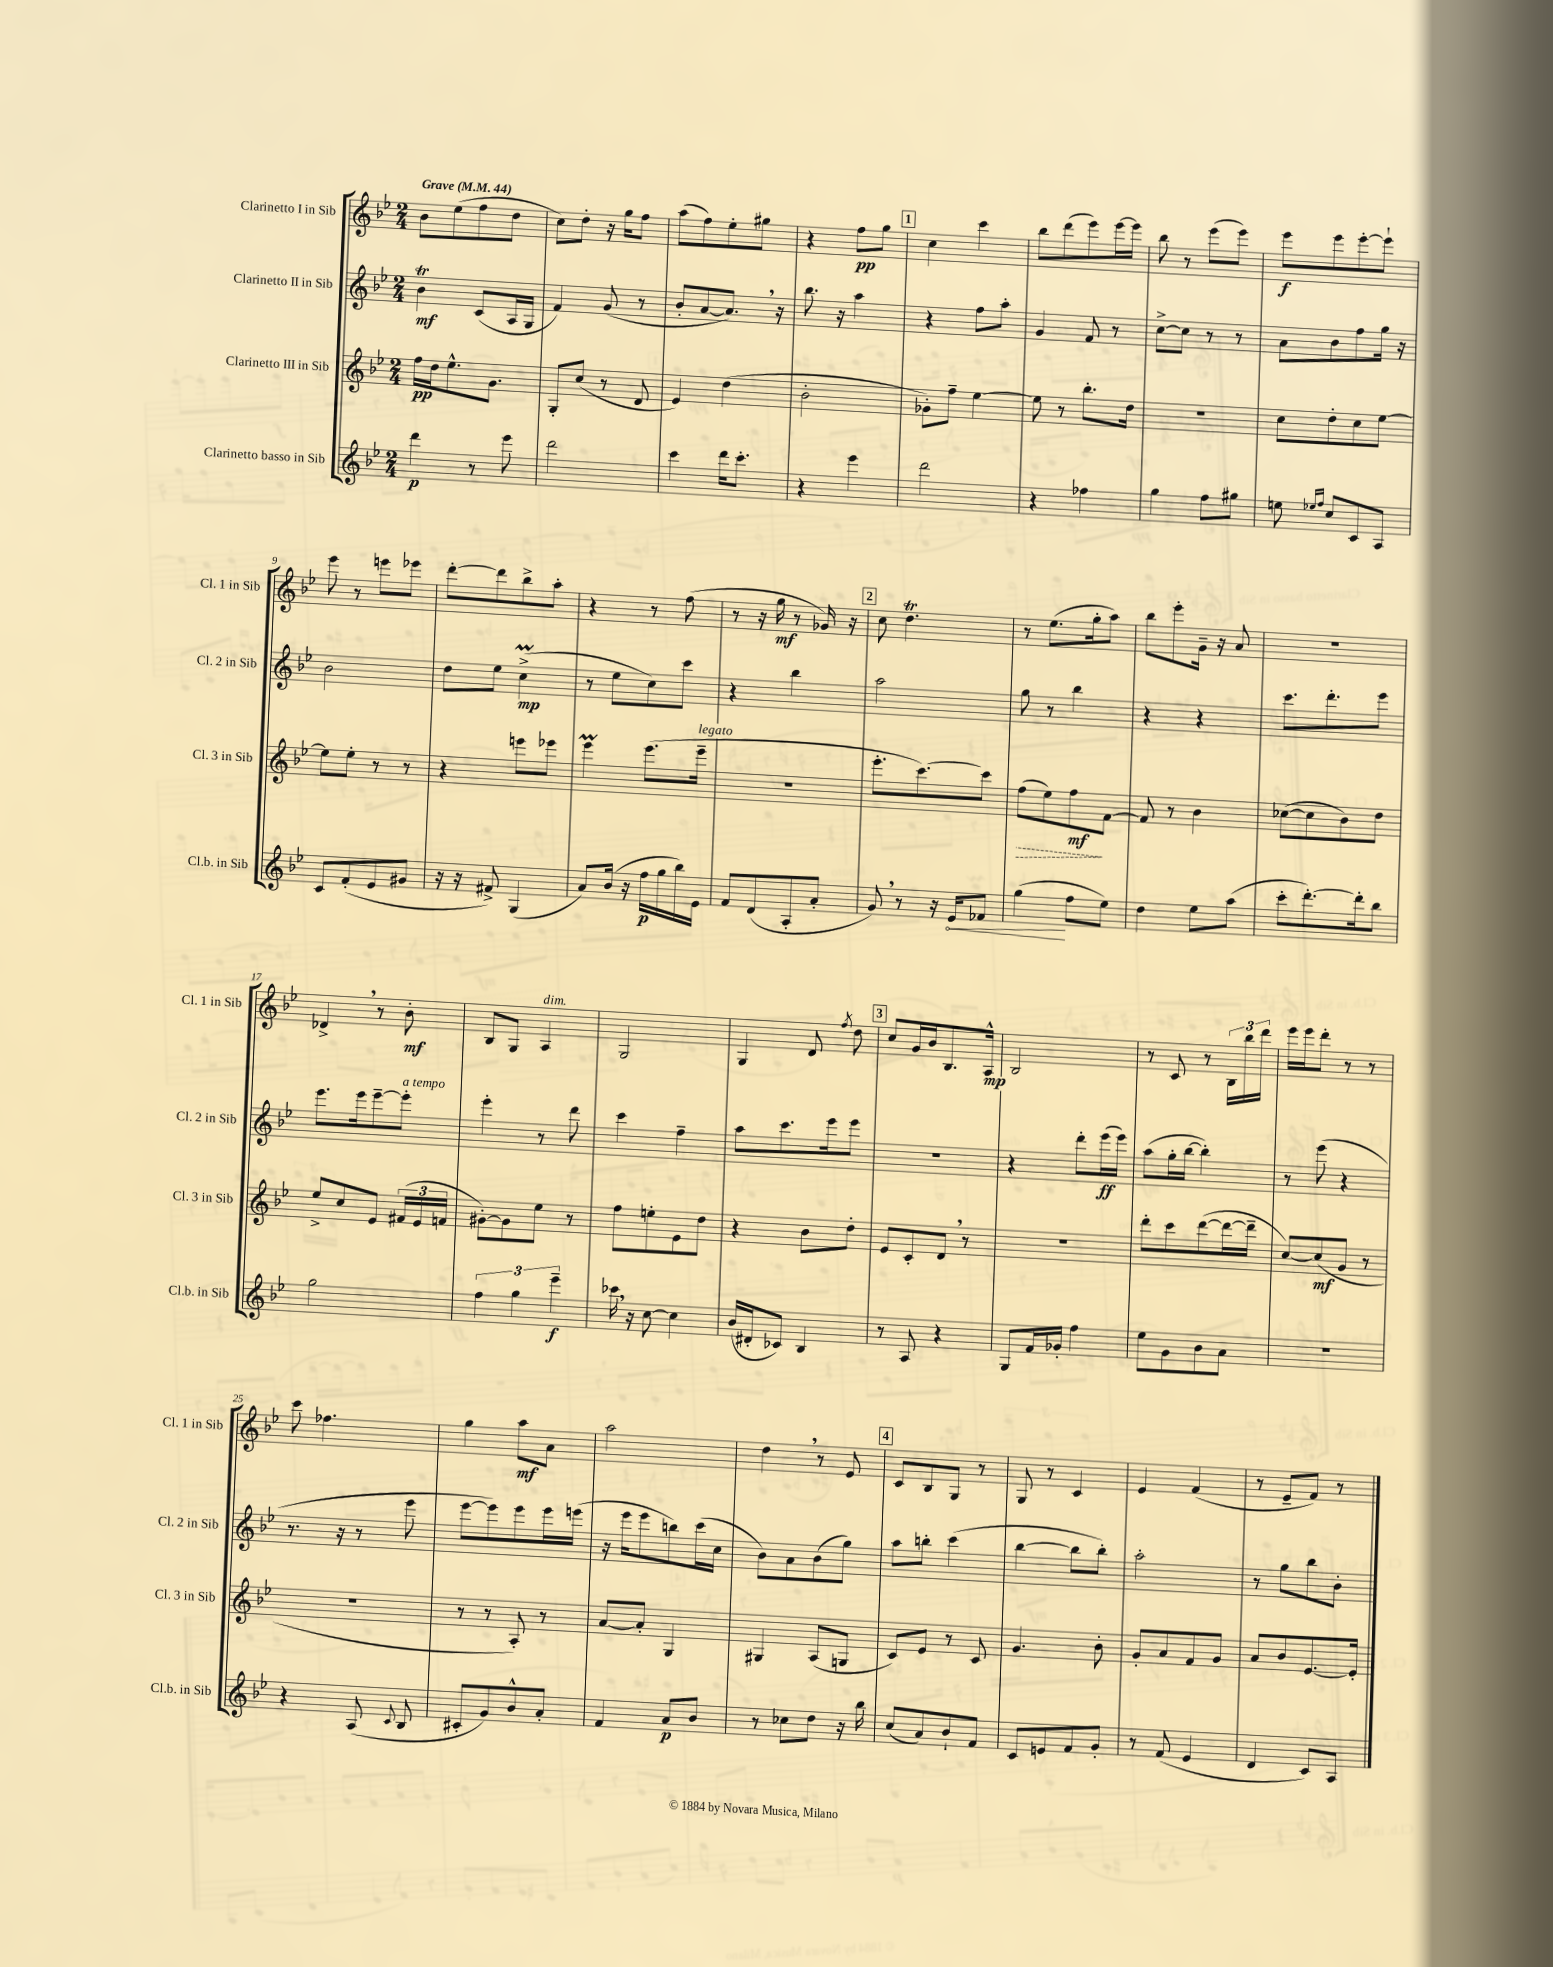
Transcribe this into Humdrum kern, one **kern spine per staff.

**kern	**dynam	**kern	**dynam	**kern	**dynam	**kern	**dynam
*part4	*part4	*part3	*part3	*part2	*part2	*part1	*part1
*staff4	*staff4	*staff3	*staff3	*staff2	*staff2	*staff1	*staff1
*I"Clarinetto basso in Sib	*	*I"Clarinetto III in Sib	*	*I"Clarinetto II in Sib	*	*I"Clarinetto I in Sib	*
*I'Cl.b. in Sib	*	*I'Cl. 3 in Sib	*	*I'Cl. 2 in Sib	*	*I'Cl. 1 in Sib	*
*clefG2	*	*clefG2	*	*clefG2	*	*clefG2	*
*k[b-e-]	*	*k[b-e-]	*	*k[b-e-]	*	*k[b-e-]	*
*M2/4	*	*M2/4	*	*M2/4	*	*M2/4	*
*MM44	*	*MM44	*	*MM44	*	*MM44	*
=1	=1	=1	=1	=1	=1	=1	=1
!	!	!	!	!	!	!LO:TX:a:B:t=Grave	!
4ddd\	p	16ff\LL	pp	4b-T\	mf	8b-\L	.
.	.	16dd\J	.	.	.	.	.
.	.	8.ee-^^\	.	.	.	(8ee-\	.
8r	.	.	.	(8c/L	.	8ff\	.
.	.	8.g\J	.	.	.	.	.
8eee-\	.	.	.	16A/L	.	8dd\J	.
.	.	.	.	16G/JJ	.	.	.
=2	=2	=2	=2	=2	=2	=2	=2
2ddd\	.	8G'/L	.	4f/)	.	8cc\L)	.
.	.	(8cc/J	.	.	.	8dd'\J	.
.	.	8r	.	(8g/	.	16r	.
.	.	.	.	.	.	16gg\KL	.
.	.	8d/	.	8r	.	8ff\J	.
=3	=3	=3	=3	=3	=3	=3	=3
4ccc\	.	4e-/)	.	8b-'/L	.	(8aa\L	.
.	.	.	.	[8a/	.	8ff\)	.
16ddd\KL	.	(4dd\	.	8.a,/J])	.	8ee-'\	.
8.ccc'\J	.	.	.	.	.	.	.
.	.	.	.	.	.	8gg#X\J	.
.	.	.	.	16r	.	.	.
=4	=4	=4	=4	=4	=4	=4	=4
4r	.	2b-'\	.	8.bb-\	.	4r	.
.	.	.	.	16r	.	.	.
4eee-\	.	.	.	4aa\	.	8ff\L	pp
.	.	.	.	.	.	8gg\J	.
!!LO:REH:place=s1:t=1
=5	=5	=5	=5	=5	=5	=5	=5
2ddd\	.	8g-X'\L)	.	4r	.	4cc\	.
.	.	8ff~\J	.	.	.	.	.
.	.	[4ee-\	.	8ff\L	.	4ccc\	.
.	.	.	.	8aa'\J	.	.	.
=6	=6	=6	=6	=6	=6	=6	=6
4r	.	8ee-\]	.	4g/	.	8bb-\L	.
.	.	8r	.	.	.	(8ddd\	.
4ff-X\	.	8.bb-'\L	.	8f/	.	8eee-\)	.
.	.	.	.	8r	.	[16eee-\L	.
.	.	16dd\Jk	.	.	.	16eee-\JJ]	.
=7	=7	=7	=7	=7	=7	=7	=7
4gg\	.	2r	.	[8cc^\L	.	8bb-\	.
.	.	.	.	8cc\J]	.	8r	.
8ff\L	.	.	.	8r	.	(8eee-\L	.
8gg#X\J	.	.	.	8r	.	8eee-\J)	.
=8	=8	=8	=8	=8	=8	=8	=8
8een\	.	8cc\L	.	8a\L	.	8eee-\L	f
16qqee-X/LL	.	.	.	.	.	.	.
16qqff/JJ	.	.	.	.	.	.	.
8cc/L	.	8dd'\	.	8b-\	.	8eee-\	.
8c/	.	8cc\	.	8ff\	.	[8eee-'\	.
8A/J	.	[8ee-\J	.	16gg\Jk	.	8eee-`\J]	.
.	.	.	.	16r	.	.	.
!!LO:LB:g=z
=9	=9	=9	=9	=9	=9	=9	=9
8c/L	.	8ee-\L]	.	2b-\	.	8eee-\	.
(8f'/	.	8ee-'\J	.	.	.	8r	.
8e-/	.	8r	.	.	.	8eeen\L	.
8g#X/J	.	8r	.	.	.	8eee-X\J	.
=10	=10	=10	=10	=10	=10	=10	=10
16r	.	4r	.	8dd\L	.	[8ddd'\L	.
16r	.	.	.	.	.	.	.
8f#X^/)	.	.	.	8ee-\J	.	8ddd\]	.
(4G/	.	8eeen\L	.	(4ccM^\	mp	8bb-^\	.
.	.	8eee-X\J	.	.	.	8aa'\J	.
=11	=11	=11	=11	=11	=11	=11	=11
8a/L)	.	4eee-M\	.	8r	.	4r	.
(16b-/Jk	.	.	.	8ee-\L	.	.	.
16r	.	.	.	.	.	.	.
16ff\LL	p	(8.eee-\L	.	8cc\)	.	8r	.
16gg\	.	.	.	.	.	.	.
16bb-\)	.	.	.	8ccc\J	.	(8ff\	.
!	!	!LO:TX:a:i:t=legato	!	!	!	!	!
16e-\JJ	.	16eee-~\Jk	.	.	.	.	.
=12	=12	=12	=12	=12	=12	=12	=12
8f/L	.	2r	.	4r	.	8r	.
(8d/	.	.	.	.	.	16r	.
.	.	.	.	.	.	16gg\	mf
8A'/	.	.	.	4bb-\	.	8r	.
8a'/J	.	.	.	.	.	16g-X/)	.
.	.	.	.	.	.	16r	.
!!LO:REH:place=s1:t=2
=13	=13	=13	=13	=13	=13	=13	=13
8g,/)	.	8.eee-'\L	.	2aa\	.	8cc\	.
8r	.	.	.	.	.	4.ddt\	.
.	.	[8.ccc\)	.	.	.	.	.
16r	.	.	.	.	.	.	.
!	!LO:HP:b	!	!	!	!	!	!
16e-/KL	<	.	.	.	.	.	.
8f-X/J	.	8ccc\J]	.	.	.	.	.
=14	=14	=14	=14	=14	=14	=14	=14
!	!	!	!LO:HP:b	!	!	!	!
(4gg\	.	(8ff\L	>	8gg\	.	8r	.
.	.	8ee-\)	.	8r	.	(8.ee-\L	.
8ff\L	[	8ff\	mf	4bb-\	.	.	.
.	.	.	.	.	.	16gg'\k	.
8ee-\J)	.	[8f\J	]	.	.	8aa\J)	.
=15	=15	=15	=15	=15	=15	=15	=15
4dd\	.	8f/]	.	4r	.	8bb-\L	.
.	.	8r	.	.	.	8eee-'\	.
8ee-\L	.	4b-\	.	4r	.	16g~\Jk	.
.	.	.	.	.	.	16r	.
(8aa\J	.	.	.	.	.	8a/	.
=16	=16	=16	=16	=16	=16	=16	=16
8ccc'\L	.	([8cc-X\L	.	8.ccc\L	.	2r	.
[8.ddd'\)	.	8cc-\]	.	.	.	.	.
.	.	.	.	8.ddd'\	.	.	.
.	.	8b-\)	.	.	.	.	.
16ddd'\k]	.	.	.	.	.	.	.
8bb-\J	.	8dd\J	.	8eee-\J	.	.	.
!!LO:LB:g=z
=17	=17	=17	=17	=17	=17	=17	=17
2gg\	.	8ee-^/L	.	8.eee-\L	.	4d-X^,/	.
.	.	8cc/	.	.	.	.	.
.	.	.	.	16eee-\k	.	.	.
.	.	8e-/J	.	[8eee-~\	.	8r	.
!	!	!	!	!LO:TX:a:i:t=a tempo	!	!	!
.	.	(24f#X/LL	.	8eee-'\J]	.	8b-'\	mf
.	.	24e-/	.	.	.	.	.
.	.	24fn/JJ	.	.	.	.	.
=18	=18	=18	=18	=18	=18	=18	=18
6ff\	.	[8g#X'\L)	.	4eee-'\	.	8B-/L	.
.	.	8g#\]	.	.	.	8G/J	.
6gg\	.	.	.	.	.	.	.
!	!	!	!	!	!	!LO:TX:a:i:t=dim.	!
.	.	8ee-\J	.	8r	.	4A/	.
6eee-~\	f	.	.	.	.	.	.
.	.	8r	.	8ddd\	.	.	.
=19	=19	=19	=19	=19	=19	=19	=19
16ccc-X,\	.	8ff\L	.	4ccc\	.	2G/	.
16r	.	.	.	.	.	.	.
[8cc\	.	8een'\	.	.	.	.	.
4cc\]	.	8e-\	.	4ff~\	.	.	.
.	.	8dd\J	.	.	.	.	.
=20	=20	=20	=20	=20	=20	=20	=20
(16b-/LL	.	4r	.	8aa\L	.	4G/	.
16d#X'/J	.	.	.	.	.	.	.
8c-X/J)	.	.	.	8.ccc\	.	.	.
4B-/	.	8b-\L	.	.	.	8d/	.
.	.	.	.	16eee-\k	.	.	.
.	.	.	.	.	.	8qff/	.
.	.	8dd'\J	.	8eee-\J	.	8dd\	.
!!LO:REH:place=s1:t=3
=21	=21	=21	=21	=21	=21	=21	=21
8r	.	8e-/L	.	2r	.	8cc/L	.
8A/	.	8c'/	.	.	.	16g/L	.
.	.	.	.	.	.	16b-/J	.
4r	.	8d,/J	.	.	.	8.B-/	.
.	.	8r	.	.	.	.	.
.	.	.	.	.	.	16A^^/Jk	mp
=22	=22	=22	=22	=22	=22	=22	=22
8G/L	.	2r	.	4r	.	2B-/	.
16f/L	.	.	.	.	.	.	.
16g-X'/JJ	.	.	.	.	.	.	.
4ff\	.	.	.	8ddd'\L	.	.	.
.	.	.	.	(16eee-\L	ff	.	.
.	.	.	.	16eee-\JJ)	.	.	.
=23	=23	=23	=23	=23	=23	=23	=23
8ee-\L	.	8ddd'\L	.	(8aa\L	.	8r	.
8g\	.	8ccc\	.	16gg'\L	.	8c/	.
.	.	.	.	[16bb-\JJ	.	.	.
8b-\	.	([8ddd\	.	4bb-'\])	.	8r	.
8a\J	.	16ddd\L_	.	.	.	24B-\LL	.
.	.	.	.	.	.	24bb-\	.
.	.	16ddd~\JJ]	.	.	.	.	.
.	.	.	.	.	.	24ddd\JJ	.
=24	=24	=24	=24	=24	=24	=24	=24
2r	.	[8cc/L)	.	8r	.	16eee-\LL	.
.	.	.	.	.	.	16eee-\J	.
.	.	(8cc/]	mf	(8eee-\	.	8ddd'\J	.
.	.	8g/J	.	4r	.	8r	.
.	.	8r	.	.	.	8r	.
!!LO:LB:g=z
=25	=25	=25	=25	=25	=25	=25	=25
4r	.	2r	.	8.r	.	8ccc\	.
.	.	.	.	.	.	4.ff-X\	.
.	.	.	.	16r	.	.	.
(8A/	.	.	.	8r	.	.	.
8qqc/	.	.	.	.	.	.	.
8B-/	.	.	.	8eee-\	.	.	.
=26	=26	=26	=26	=26	=26	=26	=26
8c#X'/L	.	8r	.	[8eee-\L	.	4gg\	.
8g/)	.	8r	.	8eee-\])	.	.	.
8b-^^/	.	8A'/)	.	8eee-\	.	8aa\L	mf
8a'/J	.	8r	.	16eee-\L	.	8a\J	.
.	.	.	.	(16eeen\JJ	.	.	.
=27	=27	=27	=27	=27	=27	=27	=27
4f/	.	[8a/L	.	16r	.	2aa\	.
.	.	.	.	16eee-\KL	.	.	.
.	.	8a'/J]	.	8eee-\	.	.	.
8a/L	p	4G/	.	8bbn\)	.	.	.
8b-/J	.	.	.	(16ccc\L	.	.	.
.	.	.	.	16cc\JJ	.	.	.
=28	=28	=28	=28	=28	=28	=28	=28
8r	.	4G#X/	.	8b-\L)	.	4dd,\	.
8cc-X\L	.	.	.	8a\	.	.	.
8dd\J	.	(8A/L	.	(8b-\	.	8r	.
16r	.	8Gn/J	.	8gg\J)	.	8e-/	.
16bb-\	.	.	.	.	.	.	.
!!LO:REH:place=s1:t=4
=29	=29	=29	=29	=29	=29	=29	=29
(8cc/L	.	8c/L)	.	8aa\L	.	8c/L	.
8a/)	.	8e-/J	.	8bbn'\J	.	8B-/	.
8b-`/	.	8r	.	(4ccc\	.	8G/J	.
8f/J	.	8c/	.	.	.	8r	.
=30	=30	=30	=30	=30	=30	=30	=30
8c/L	.	4.g/	.	[4bb-\	.	8G/	.
8en/	.	.	.	.	.	8r	.
8f/	.	.	.	8bb-\L]	.	4c/	.
8g'/J	.	8b-'\	.	8bb-'\J)	.	.	.
=31	=31	=31	=31	=31	=31	=31	=31
8r	.	8g'/L	.	2aa'\	.	4e-/	.
(8f/	.	8a/	.	.	.	.	.
4e-/	.	8f/	.	.	.	(4f/	.
.	.	8g/J	.	.	.	.	.
=32	=32	=32	=32	=32	=32	=32	=32
4d/	.	8a/L	.	8r	.	8r	.
.	.	8b-/	.	8gg\L	.	8e-~/L	.
8c/L)	.	[8.e-/	.	8bb-\	.	8f/J)	.
8A/J	.	.	.	8b-'\J	.	8r	.
.	.	16e-'/Jk]	.	.	.	.	.
==	==	==	==	==	==	==	==
*-	*-	*-	*-	*-	*-	*-	*-
